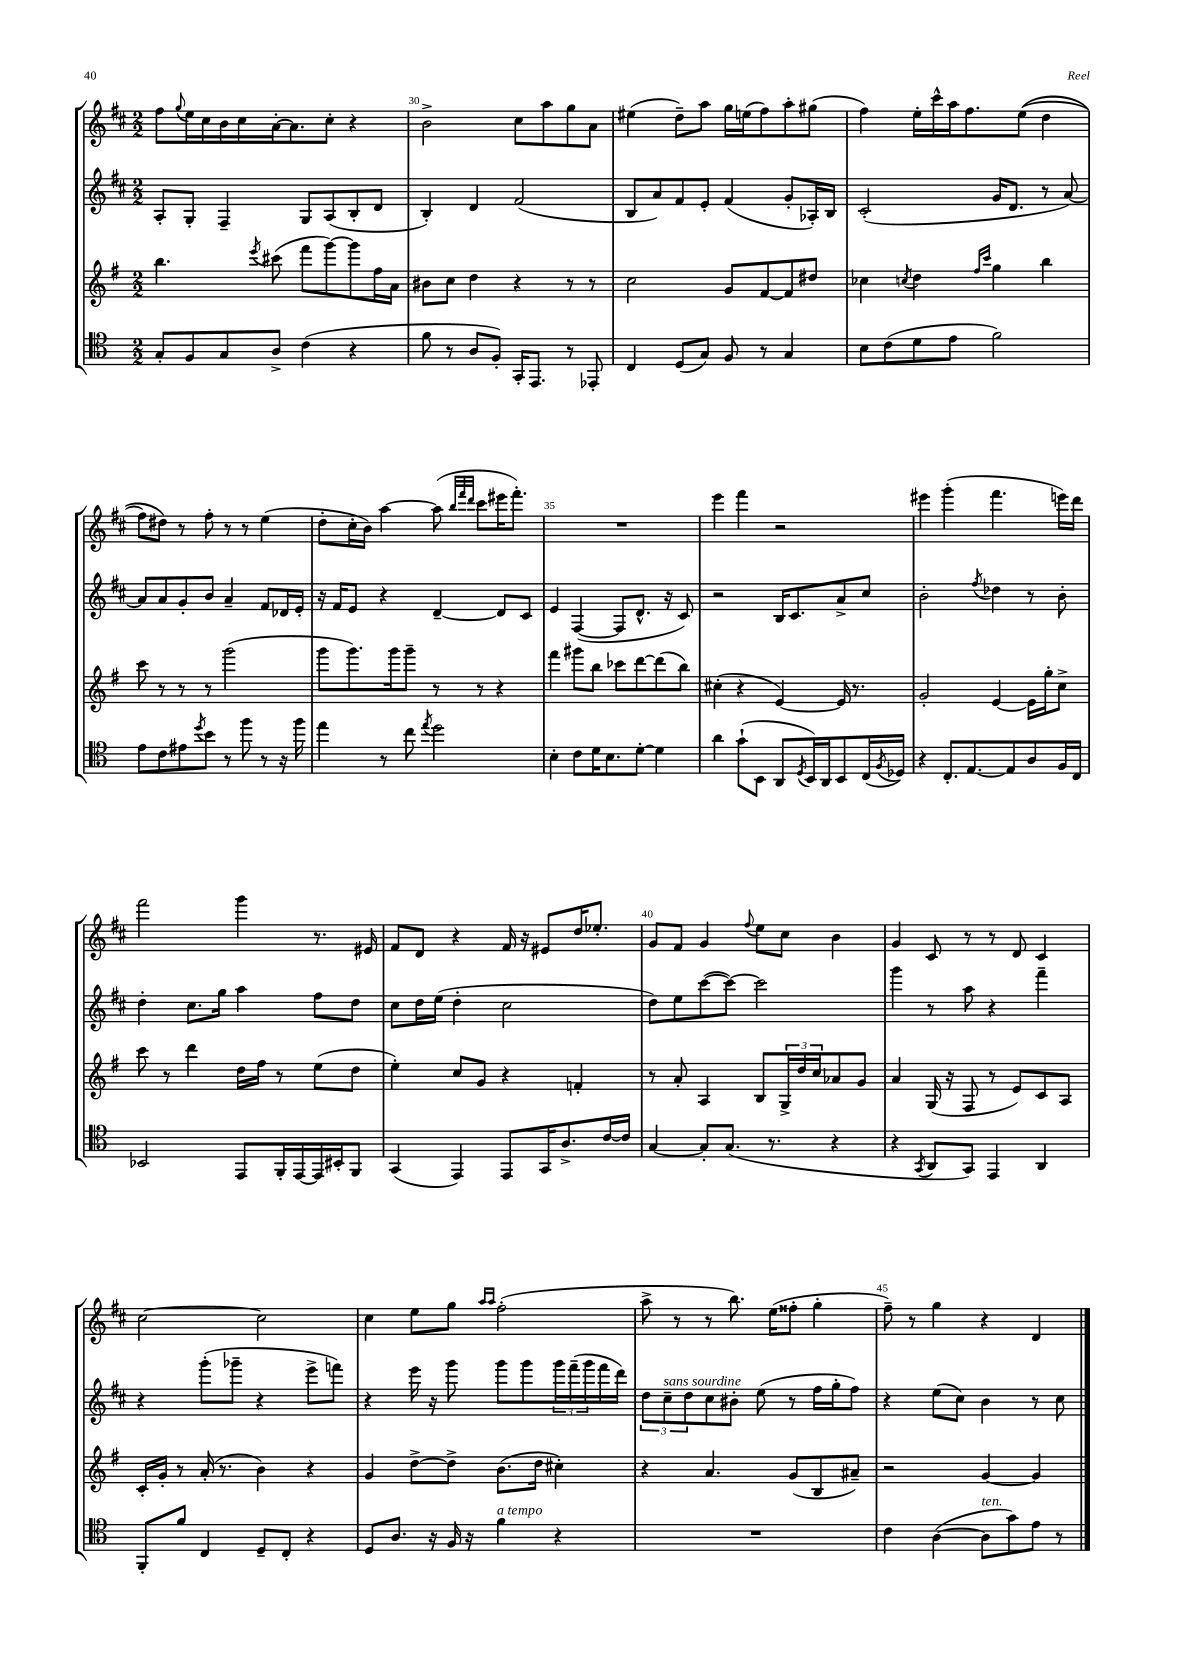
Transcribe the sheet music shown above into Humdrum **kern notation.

**kern	**kern	**kern	**kern
*staff4	*staff3	*staff2	*staff1
*clefC4	*clefG2	*clefG2	*clefG2
*k[]	*k[f#]	*k[f#c#]	*k[f#c#]
*M2/2	*M2/2	*M2/2	*M2/2
8G'	4.bb	8A'	8ff#
.	.	.	8qqgg
8F	.	8G'	16ee
.	.	.	16cc#
8G	.	4F#~	16b
.	.	.	16cc#
.	8qeee	.	.
8A^	(8ccc#	.	[16a'
.	.	.	8.a]
(4c	8fff#	8G	.
.	[8ggg)	(8A	8cc#'
4r	8ggg]	8B'	4r
.	16ff#	8d	.
.	16a	.	.
=	=	=	=
8f	8b#	4B')	2b^
8r	8cc	.	.
8A	4dd	4d	.
8F')	.	.	.
16GG'	4r	(2f#	8cc#
8.EE	.	.	.
.	.	.	8aa
8r	8r	.	8gg
8EE-'	8r	.	8a
=	=	=	=
4C	2cc	8B	(4ee#
.	.	8a)	.
(8D	.	8f#	8dd~)
8G)	.	8e'	8aa
8F	8g	(4f#	16gg
.	.	.	(16ee
8r	[8f#	.	8ff#)
4G	8f#]	8g'	8aa'
.	8dd#	16A-')	(8gg#
.	.	16B	.
=	=	=	=
8B	4cc-	(2c#'	4ff#)
(8c	.	.	.
.	8qcc	.	.
8d	4dd	.	16ee'
.	.	.	16ccc#^^
8e	.	.	16aa
.	.	.	8.ff#
.	16qqff#	.	.
.	16qqccc	.	.
2f)	4gg	16g	.
.	.	8.d	.
.	.	.	&((8ee
.	4bb	8r	4dd
.	.	[8a)	.
=	=	=	=
8e	8ccc	8a]	8ff#)
8c	8r	8a	8dd#&)
8e#	8r	8g'	8r
8qdd	.	.	.
8b	8r	8b	8ff#'
8r	(2ggg	4a~	8r
8ff	.	.	8r
8r	.	8f#	(4ee
16r	.	16d-	.
16ff	.	16e'	.
=	=	=	=
4ee	8ggg	16r	8dd'
.	.	16f#	.
.	8.ggg)	8e	16cc#'
.	.	.	16b)
8r	.	4r	[4aa
.	16ggg	.	.
8cc	8ggg~	.	.
8qee	.	.	.
2dd	8r	[4d~	(8aa]
.	.	.	32qqbb
.	.	.	32qqfff#
.	.	.	32qqddd
.	8r	.	8ccc#
.	4r	8d]	16eee#
.	.	.	8.fff#')
.	.	8c#	.
=	=	=	=
4B'	4fff#	4e	1r
8c	8ggg#	([4F#	.
16d	8bb	.	.
8.B	.	.	.
.	8ccc-	8F#]	.
[8d'	[8ddd	8.d^^	.
4d]	(8ddd]	.	.
.	.	16r	.
.	8bb)	8c#)	.
=	=	=	=
4a	(4cc#'	2r	4eee
(8g`	4r	.	4fff#
8BB	.	.	.
8AA	[4e)	16B	2r
.	.	8.c#	.
8qD	.	.	.
16BB)	.	.	.
16AA	.	.	.
8BB	16e]	8a^	.
.	8.r	.	.
(16C	.	8cc#	.
8qF	.	.	.
16D-)	.	.	.
=	=	=	=
4r	2g'	2b'	4eee#
8.C'	.	.	(4ggg'
[8.E	.	.	.
.	.	8qff#	.
.	[4e	4dd-	4.fff#
8E]	.	.	.
8A	16e]	8r	.
.	16gg'	.	.
16F	8cc^	8b'	16eee)
16C	.	.	16ddd
=	=	=	=
2BB-	8ccc	4dd'	2fff#
.	8r	.	.
.	4ddd	8.cc#	.
.	.	16gg	.
8EE	16dd	4aa	4ggg
.	16ff#	.	.
16FF'	8r	.	.
[16EE	.	.	.
16EE]	(8ee	8ff#	8.r
16BB#'	.	.	.
8FF	8dd	8dd	.
.	.	.	16e#
=	=	=	=
(4GG	4ee')	8cc#	8f#
.	.	16dd	8d
.	.	(16ee	.
4EE)	8cc	4dd'	4r
.	8g	.	.
8EE	4r	2cc#	16f#
.	.	.	16r
16GG	.	.	8e#
8.A^	.	.	.
.	4f'	.	16dd
.	.	.	8.ee-'
[16c	.	.	.
16c]	.	.	.
=	=	=	=
[4G	8r	8dd)	8g
.	8a'	8ee	8f#
8G']	4A	([8ccc#	4g
(8.G	.	8ccc#_)	.
.	.	.	8qqff#
.	8B	2ccc#]	8ee
8.r	.	.	.
.	24G^	.	8cc#
.	24dd	.	.
.	24cc	.	.
4r	8a-	.	4b
.	8g	.	.
=	=	=	=
4r	4a	4ggg	4g
8qGG	.	.	.
8AA	(16G	8r	8c#
.	16r	.	.
8GG)	8F#	8aa	8r
4EE	8r	4r	8r
.	8e)	.	8d
4AA	8c	4fff#~	4c#
.	8A	.	.
=	=	=	=
8FF'	16c'	4r	[2cc#
.	16g'	.	.
8f	8r	.	.
4C	(16a'	(8ggg'	.
.	8.r	.	.
.	.	8ggg-~	.
8D~	4b)	4r	2cc#]
8C'	.	.	.
4r	4r	8eee^	.
.	.	8fff)	.
=	=	=	=
8D	4g	4r	4cc#
8.A	.	.	.
.	[8dd^	16eee	8ee
16r	.	16r	.
16F	8dd^]	8ggg	8gg
16r	.	.	.
.	.	.	16qqaa
.	.	.	16qqaa
4f	(8.b	8ggg	(2ff#'
.	.	8ggg	.
.	16dd	.	.
4r	4cc#')	24ggg	.
.	.	(24fff#~	.
.	.	24ggg	.
.	.	16fff#	.
.	.	16ddd)	.
=	=	=	=
1r	4r	12dd	8aa^
.	.	12cc#~	.
.	.	.	8r
.	.	12dd	.
.	4.a	8cc#	8r
.	.	8b#'	8.bb)
.	.	(8ee	.
.	.	.	(16ee
.	(8g	8r	8ff##'
.	8B	16ff#	4gg'
.	.	16gg'	.
.	8a#~)	8ff#)	.
=	=	=	=
4c	2r	4r	8ff#~)
.	.	.	8r
([4A	.	(8ee	4gg
.	.	8cc#)	.
8A]	[4g	4b	4r
8g)	.	.	.
8e	4g]	8r	4d
8r	.	8cc#	.
==	==	==	==
*-	*-	*-	*-
